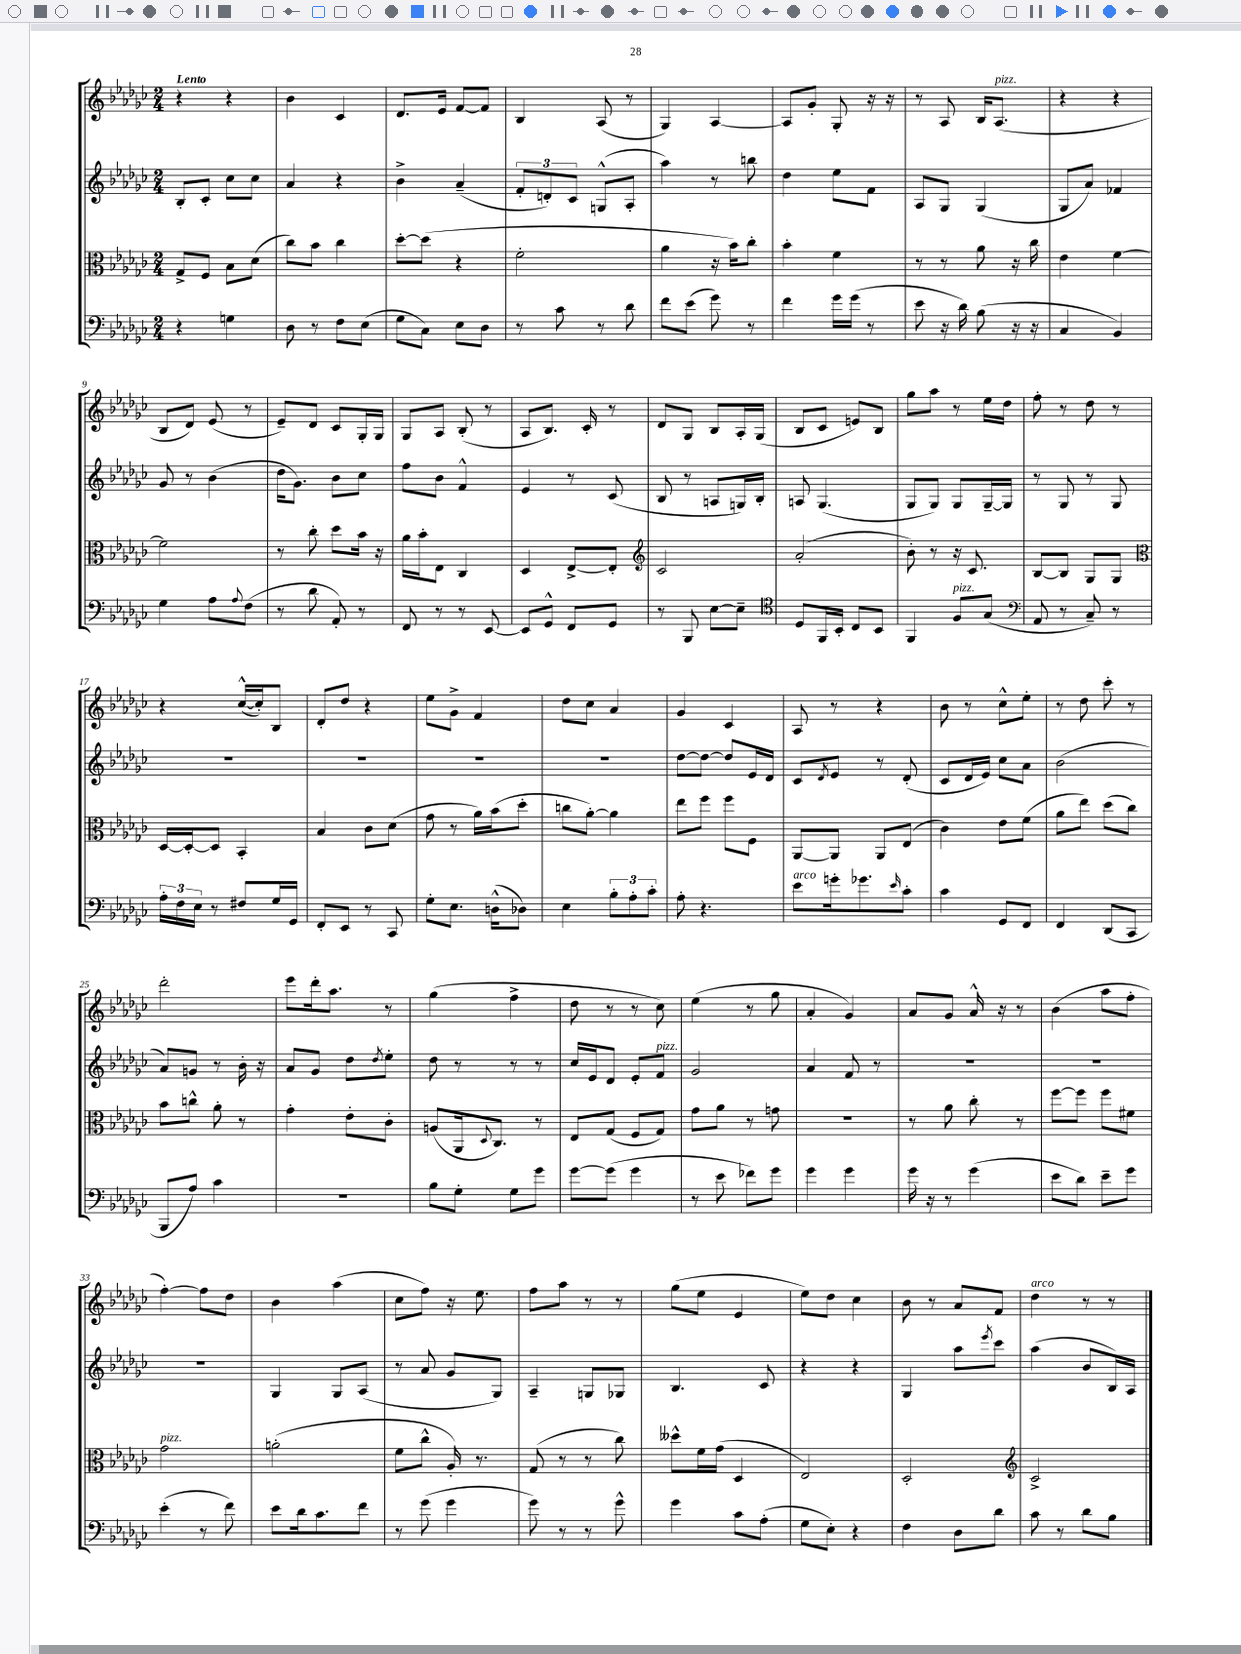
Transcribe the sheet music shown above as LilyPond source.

<<
\new StaffGroup <<
\new Staff = "s0" {
    \clef treble \key ges \major \numericTimeSignature \time 2/4 \tempo "Lento"
    r4 r4 |
    bes'4 ces'4 |
    des'8. ees'16 f'8~ f'8 |
    bes4 aes8( r8 |
    ges4) aes4~ |
    aes8 ges'8-. ges8-. r16 r16 |
    r8 aes8 bes16 aes8.^\markup { \italic "pizz." }( |
    r4 r4 |
    bes8 des'8) ees'8( r8 |
    ees'8--) des'8 ces'8 ges16-. ges16 |
    ges8 aes8 bes8-.( r8 |
    aes8 bes8.) ces'16-. r8 |
    des'8 ges8 bes8 aes16-. ges16( |
    bes8 ces'8 e'8) bes8 |
    ges''8 aes''8 r8 ees''16 des''16 |
    f''8-. r8 des''8 r8 |
    r4 ces''16~-^( ces''16-.) bes8 |
    des'8-. des''8 r4 |
    ees''8 ges'8-> f'4 |
    des''8 ces''8 aes'4 |
    ges'4 ces'4 |
    aes8 r8 r4 |
    bes'8 r8 ces''8-^ ees''8-. |
    r8 des''8 ces'''8-. r8 |
    des'''2-. |
    ees'''8 des'''16-. aes''8. r8 |
    ges''4( f''4-> |
    des''8 r8 r8 ces''8) |
    ees''4( r8 ges''8 |
    aes'4-. ges'4) |
    aes'8 ges'8 aes'16-^ r16 r8 |
    bes'4( aes''8 f''8-. |
    f''4~-.) f''8 des''8 |
    bes'4 aes''4( |
    ces''8 f''8) r16 ees''8. |
    f''8 aes''8 r8 r8 |
    ges''8( ees''8 ees'4 |
    ees''8) des''8 ces''4 |
    bes'8 r8 aes'8 f'8 |
    des''4^\markup { \italic "arco" } r8 r8 \bar "|." |
}
\new Staff = "s1" {
    \clef treble \key ges \major \numericTimeSignature \time 2/4
    bes8-. ces'8-. ces''8 ces''8 |
    aes'4 r4 |
    bes'4-> aes'4--( |
    \tuplet 3/2 { f'8-. d'8-.) ces'8 } g8-^( aes8-. |
    aes''4) r8 b''8 |
    des''4 ees''8 f'8 |
    aes8 ges8 ges4( |
    ges8 aes'8) fes'4 |
    ges'8 r8 bes'4( |
    des''16 ges'8.) bes'8 ces''8 |
    f''8 bes'8 f'4-^ |
    ees'4 r8 ces'8( |
    bes8 r8 a8 g16) bes16-. |
    a8 ges4.( |
    ges8 ges8) ges8 ges16~-- ges16 |
    r8 ges8 r8 ges8 |
    R2 |
    R2 |
    R2 |
    R2 |
    des''8~ des''8~ des''8 ees'16 des'16 |
    ces'8 \acciaccatura { des'8 } ees'8 r8 des'8-.( |
    ces'8 des'16 ees'16) ces''8 aes'8 |
    bes'2( |
    aes'8) g'8 r8 bes'16-. r16 |
    aes'8 ges'8 des''8 \acciaccatura { des''8 } ees''8-. |
    des''8 r8 r8 r8 |
    ces''16 ees'16 des'8 ees'8-. f'8^\markup { \italic "pizz." } |
    ges'2 |
    aes'4 f'8 r8 |
    R2 |
    R2 |
    R2 |
    ges4 ges8 aes8( |
    r8 aes'8 ges'8 ges8) |
    aes4-- g8 ges8 |
    bes4. ces'8 |
    r4 r4 |
    ges4 aes''8 \acciaccatura { ees'''8 } ces'''8 |
    aes''4( bes'8 bes16) aes16 \bar "|." |
}
\new Staff = "s2" {
    \clef alto \key ges \major \numericTimeSignature \time 2/4
    ges8-> f8 bes8 des'8( |
    ces''8) bes'8 ces''4 |
    des''8~-. des''8( r4 |
    f'2-. |
    aes'4 r16 bes'16) ces''8-. |
    bes'4-. f'4 |
    r8 r8 aes'8 r16 ces''16 |
    ees'4 f'4~ |
    f'2 |
    r8 ces''8-. des''8 bes'16 r16 |
    aes'16 bes'16-. ees8 ces4 |
    des4 ees8~-> ees8-. |
    \clef treble ces'2 |
    aes'2-.( |
    bes'8-.) r8 r16 ces'8. |
    bes8~ bes8 ges8 ges8 |
    \clef alto des16~ des16~-. des8 bes,4-. |
    bes4 ces'8 des'8( |
    ges'8 r8 aes'16) bes'16( des''8-. |
    c''8 aes'8~-.) aes'4 |
    ees''8 f''8 f''8 f8 |
    aes,8~ aes,8 aes,8 ees8( |
    ces'4) ees'8 f'8( |
    aes'8 ees''8) des''8( ces''8) |
    bes'8 c''8-^ aes'8-. r8 |
    ges'4-. ees'8-. ces'8-. |
    a8( aes,16 \appoggiatura { des8 } ces8.) r8 |
    ees8 ges8( f8 ges8) |
    ges'8 aes'8 r8 g'8 |
    r2 |
    r8 aes'8 ces''8-. r8 |
    f''8~ f''8 f''8 fis'8 |
    ges'2^\markup { \italic "pizz." } |
    a'2-.( |
    f'8 ces''8-^ aes16-.) r8. |
    ges8( r8 r8 ces''8) |
    deses''8-^ f'16 ges'16( des4 |
    ees2) |
    des2-. |
    \clef treble ces'2-> \bar "|." |
}
\new Staff = "s3" {
    \clef bass \key ges \major \numericTimeSignature \time 2/4
    r4 g4 |
    des8 r8 f8 ees8( |
    ges8 ces8) ees8 des8 |
    r8 ces'8 r8 des'8 |
    f'8 ees'8( ges'8) r8 |
    f'4 ges'16 ges'16( r8 |
    ees'8 r16 des'16) bes8( r16 r16 |
    ces4 bes,4) |
    ges4 aes8 \appoggiatura { aes8 } f8( |
    r8 des'8 aes,8-.) r8 |
    f,8 r8 r8 ees,8~ |
    ees,8 ges,8-^ f,8 ges,8 |
    r8 bes,,8 ees8~ ees8-- |
    \clef tenor des8 f,16 bes,16-. ces8 bes,8 |
    f,4 f8^\markup { \italic "pizz." } ges8( |
    \clef bass aes,8 r8 ces8--) r8 |
    \tuplet 3/2 { aes16-. f16 ees16 } r8 fis8 ges16 ges,16 |
    f,8-. ees,8 r8 ces,8 |
    ges8-. ees8. d16-^( des8) |
    ees4 \tuplet 3/2 { bes8-. aes8-. ces'8-. } |
    aes8-. r4. |
    ees'8^\markup { \italic "arco" } g'16-. ges'8. \grace { ees'16 } ces'8-. |
    ces'4 ges,8 f,8 |
    f,4 des,8( ces,8 |
    bes,,8 aes8) ces'4 |
    r2 |
    bes8 ges8-. ges8 ges'8 |
    ges'8~ ges'8( ges'4 |
    r8 ees'8 fes'8) ges'8 |
    ges'4 ges'4 |
    ges'16 r16 r8 ges'4( |
    ees'8 des'8) ees'8-- ges'8 |
    ees'4-.( r8 f'8) |
    ees'8 des'16 ces'8. f'8 |
    r8 ges'8( ges'4 |
    ges'8) r8 r8 ges'8-^ |
    ges'4 ces'8 aes8-.( |
    ges8 ees8-.) r4 |
    f4 des8 des'8 |
    ces'8 r8 des'8 bes8 \bar "|." |
}
>>
>>
